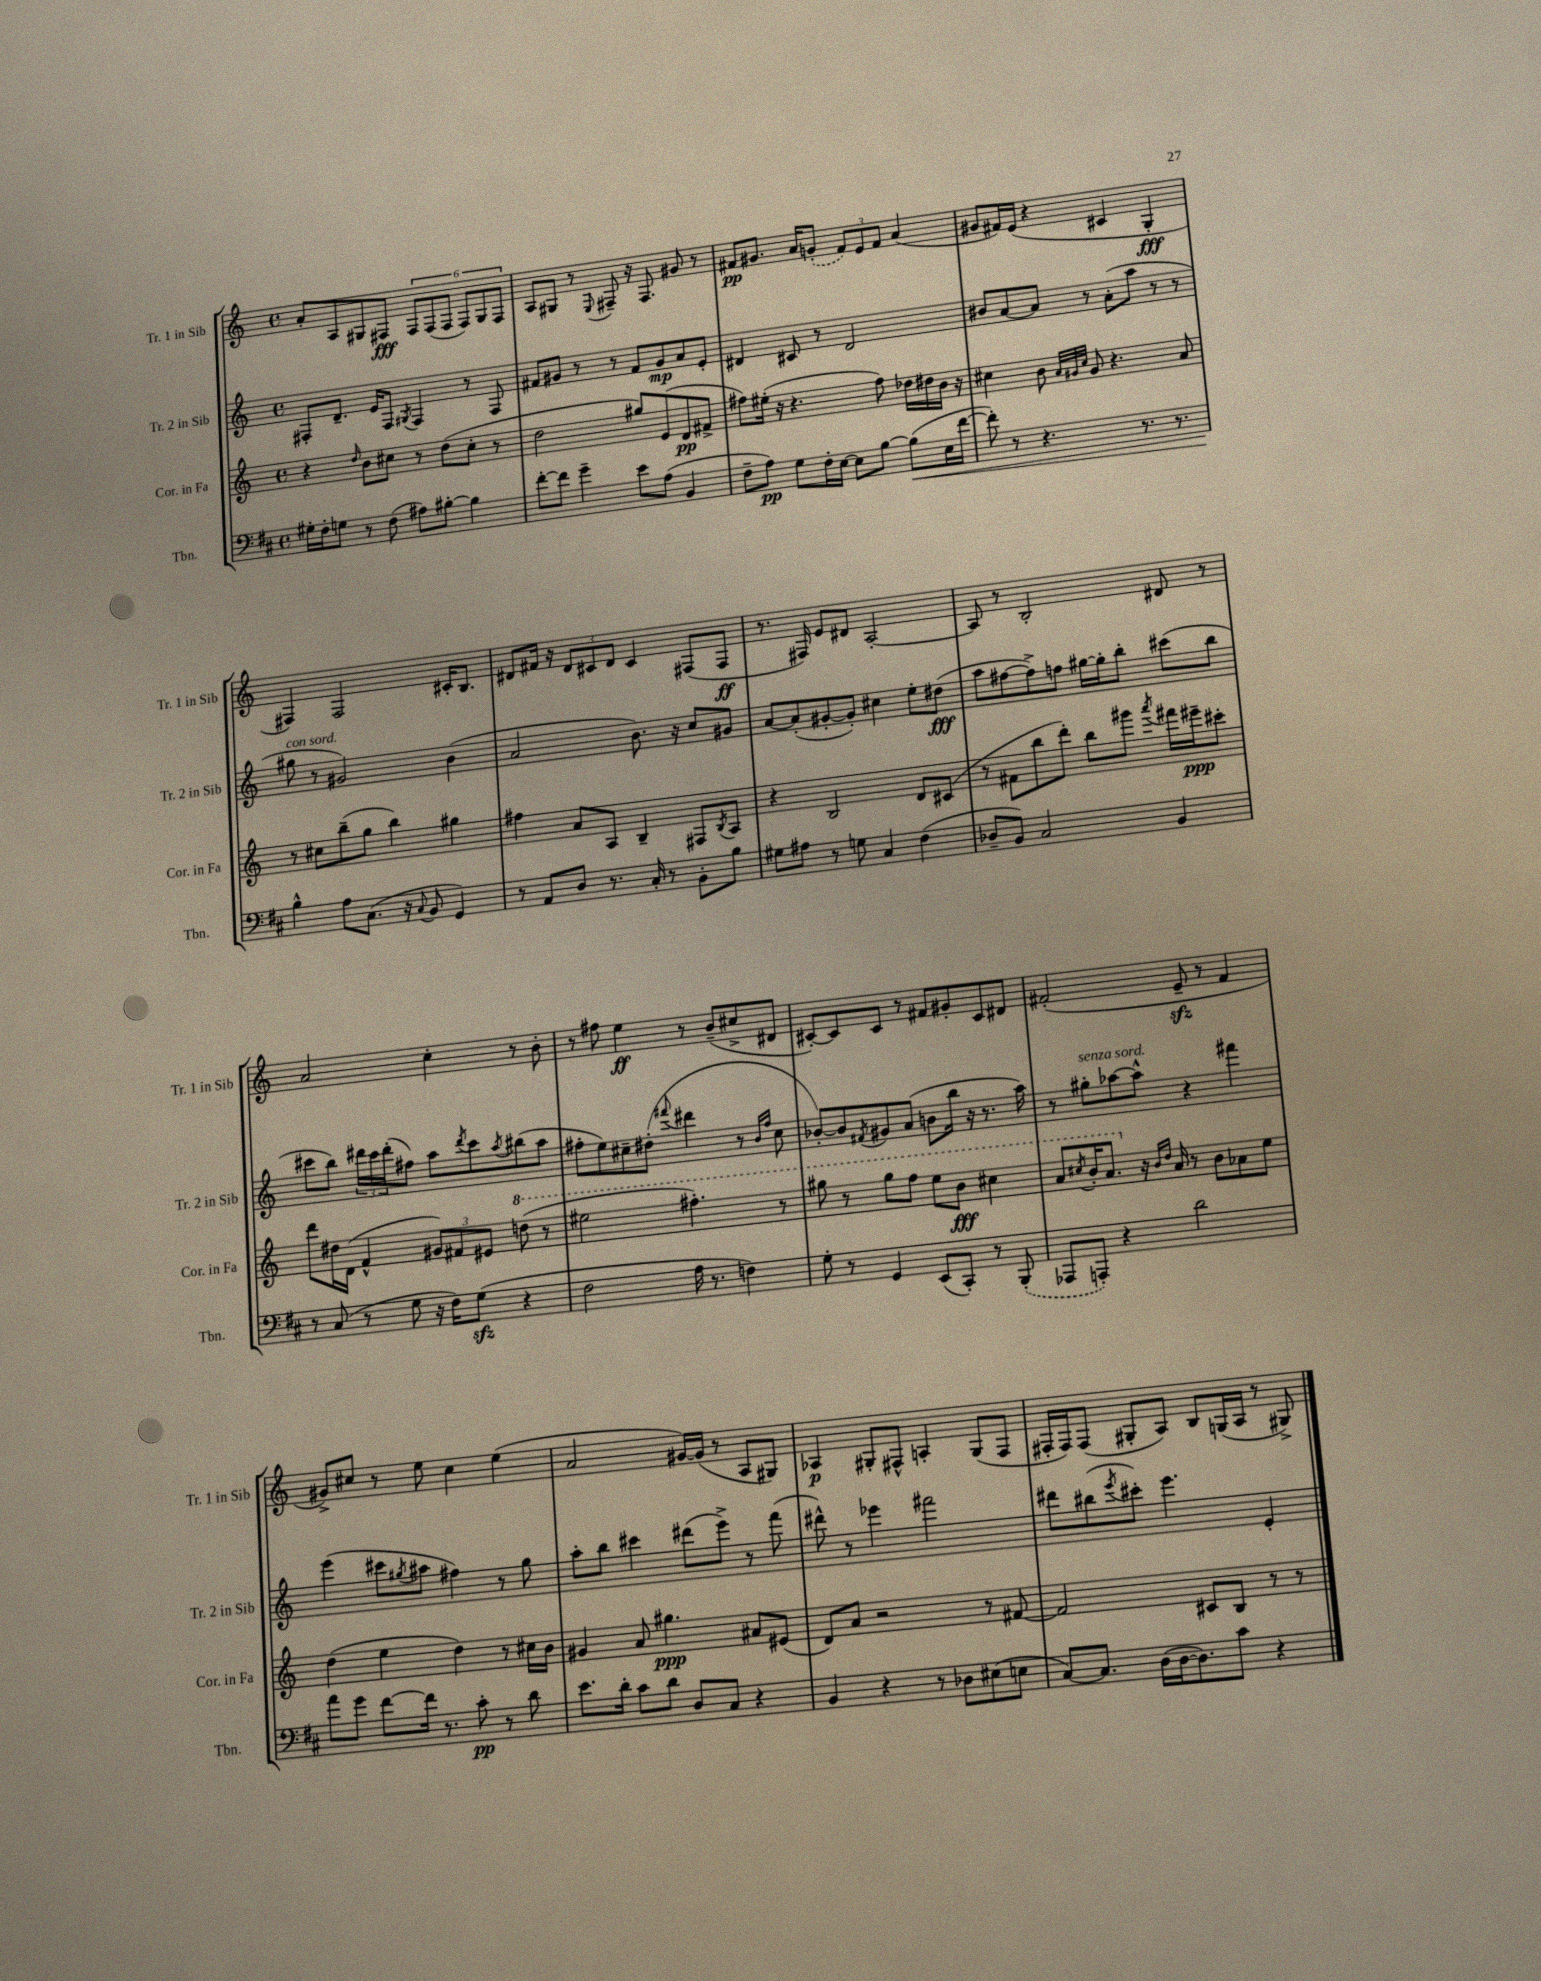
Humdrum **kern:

**kern	**dynam	**kern	**dynam	**kern	**dynam	**kern	**dynam
*part4	*part4	*part3	*part3	*part2	*part2	*part1	*part1
*staff4	*staff4	*staff3	*staff3	*staff2	*staff2	*staff1	*staff1
*I"Tbn.	*	*I"Cor. in Fa	*	*I"Tr. 2 in Sib	*	*I"Tr. 1 in Sib	*
*I'Tbn.	*	*I'Cor. in Fa	*	*I'Tr. 2 in Sib	*	*I'Tr. 1 in Sib	*
*clefF4	*	*clefG2	*	*clefG2	*	*clefG2	*
*k[f#c#]	*	*k[]	*	*k[]	*	*k[]	*
*M4/4	*	*M4/4	*	*M4/4	*	*M4/4	*
*met(c)	*	*met(c)	*	*met(c)	*	*met(c)	*
=19	=19	=19	=19	=19	=19	=19	=19
16G#X'\LL	.	4r	.	8F#X'/L	.	8a'/L	.
16F#'\J	.	.	.	.	.	.	.
8Gn\J	.	.	.	8.d~/J	.	8A/	.
.	.	16qqdd/	.	.	.	.	.
8r	.	8b\L	.	.	.	8G#X/	.
.	.	.	.	16e/KL	.	.	.
(8F#\	.	8cc#X\J	.	8F#/J	.	8F#X/J	fff
.	.	.	.	8qG#X/	.	.	.
8A#X\L)	.	8r	.	4F#/	.	12F#/L	.
.	.	.	.	.	.	(12F#/	.
[8B#X'\J	.	(8dd\L	.	.	.	.	.
.	.	.	.	.	.	12F#/J	.
4B#\]	.	8cc#'\J	.	8r	.	12F#/L)	.
.	.	.	.	.	.	12G#/	.
.	.	8r	.	8F#/	.	.	.
.	.	.	.	.	.	12F#/J	.
=20	=20	=20	=20	=20	=20	=20	=20
[8f#'\L	.	2dd\	.	8f#X/L	.	8A/L	.
8f#\J]	.	.	.	8g#X/J	.	8G#X/J	.
4g~\	.	.	.	8r	.	8r	.
.	.	.	.	.	.	8qqE/	.
.	.	.	.	8r	.	8F#X~/	.
8e\L	.	8gg#X/L)	.	8f#/L	.	16r	.
.	.	.	.	.	.	8.F#/	.
(8A\J	.	(8e/	.	8g#/	mp	.	.
4BB/	.	8d/	pp	8a/	.	8g#X/	.
.	.	8f#X^/J	.	8e'/J	.	8r	.
=21	=21	=21	=21	=21	=21	=21	=21
8F#~\L	.	8ff#X\L)	.	4d#X/	.	8f#X/L	pp
8A\J)	pp	(16ee#X'\Jk	.	.	.	8.g#X/J	.
.	.	16r	.	.	.	.	.
8G\L	.	4.r	.	8c#X/	.	.	.
.	.	.	.	.	.	16a/KL	.
16F#'\L	.	.	.	8r	.	(8gn'/J	.
[16E\JJ	.	.	.	.	.	.	.
8E\L]	.	.	.	2d#/	.	12f#/L)	.
.	.	.	.	.	.	12e/	.
[8B\J	.	8ff#\)	.	.	.	.	.
.	.	.	.	.	.	12f#/J	.
!	!LO:HP:b	!	!	!	!	!	!
(8B\L]	<	16dd-X\LL	.	.	.	(4a/	.
.	.	16dd#X\	.	.	.	.	.
16E\L	.	16b\JJ	.	.	.	.	.
[16f#\JJ	.	16r	.	.	.	.	.
=22	=22	=22	=22	=22	=22	=22	=22
8f#'\])	.	4cc#X\	.	8b#X/L	.	8g#X/L	.
8r	.	.	.	[8a/	.	16f#X/L)	.
.	.	.	.	.	.	(16e/JJ	.
4.r	.	8b\	.	8a/J]	.	4r	.
.	.	32qqa/LLL	.	.	.	.	.
.	.	32qqg#X/	.	.	.	.	.
.	.	32qqcc#/JJJ	.	.	.	.	.
.	.	8g#/	.	8r	.	.	.
.	.	4.r	.	(8a'\L	.	4c#X/	.
8.r	.	.	.	8aa\J	.	.	.
.	.	.	.	8r	.	4G'/	fff
8.r	.	.	.	.	.	.	.
.	.	8a/	.	8r	.	.	.
!!LO:LB:g=z
=23	=23	=23	=23	=23	=23	=23	=23
!	!	!	!	!LO:TX:a:i:t=con sord.	!	!	!
4B^^\	.	8r	.	8gg#X\	.	4F#X/)	.
.	.	8cc#X\L	.	8r	.	.	.
8A\L	[	(8bb~\	.	2g#X/)	.	2F#/	.
(8.C#\J	.	8gg\J	.	.	.	.	.
.	.	4bb\)	.	.	.	.	.
16r	.	.	.	.	.	.	.
8qqC#/	.	.	.	.	.	.	.
8BB/	.	.	.	.	.	.	.
4GG/)	.	4gg#X\	.	(4b\	.	16c#X'/KL	.
.	.	.	.	.	.	8.B/J	.
=24	=24	=24	=24	=24	=24	=24	=24
8r	.	4ff#X\	.	2a/	.	8d#X/L	.
8AA/L	.	.	.	.	.	16f#X/Jk	.
.	.	.	.	.	.	16r	.
8D/J	.	8a/L	.	.	.	12d#/L	.
.	.	.	.	.	.	12c#X/	.
8.r	.	8A/J	.	.	.	.	.
.	.	.	.	.	.	12d#/J	.
.	.	4B~/	.	8.b\)	.	4c#/	.
16C#'/	.	.	.	.	.	.	.
8r	.	.	.	.	.	.	.
.	.	.	.	16r	.	.	.
8BB'\L	.	8F#X/L	.	8cc/L	.	(8F#X/L	.
.	.	8qB/	.	.	.	.	.
8B\J	.	8A/J	.	8g#X/J	.	8F#/J	ff
=25	=25	=25	=25	=25	=25	=25	=25
8G#X\L	.	4r	.	[8a/L	.	8.r	.
8A#X\J	.	.	.	(8a'/]	.	.	.
.	.	.	.	.	.	16F#X/)	.
8r	.	2B/	.	[8g#X'/	.	8e/L	.
8Gn\	.	.	.	8g#'/J])	.	8d#X/J	.
4C#/	.	.	.	4cc#X\	.	[2A'/	.
(4F#\	.	8d/L	.	8ee'\L	.	.	.
.	.	(8c#X/J	.	(8dd#X\J	fff	.	.
=26	=26	=26	=26	=26	=26	=26	=26
8D-X~/L	.	8r	.	8aa\L	.	8A/]	.
8BB/J)	.	8f#X\L	.	[8ff#X\	.	8r	.
2C#/	.	8bb\	.	8ff#^\])	.	2B'/	.
.	.	8ddd'\J)	.	8ffn\J	.	.	.
.	.	8bb\L	.	[16gg#X\LL	.	.	.
.	.	.	.	16gg#'\J]	.	.	.
.	.	8ggg#X\J	.	8bb'\J	.	.	.
.	.	8qaaa/	.	.	.	.	.
4BB/	.	16fff#X\LL	.	(8ccc#X\L	.	8d#X/	.
.	.	16eee#X~\J	ppp	.	.	.	.
.	.	8ccc#X'\J	.	8bb\J	.	8r	.
!!LO:LB:g=z
=27	=27	=27	=27	=27	=27	=27	=27
8r	.	8ddd\L	.	8ccc#X\L	.	2a/	.
(8C#/	.	16dd#X\L	.	8bb\J)	.	.	.
.	.	(16d\JJ	.	.	.	.	.
8r	.	4f^^/	.	24ddd#X\LL	.	.	.
.	.	.	.	24ccc#\	.	.	.
.	.	.	.	(24ddd#'\J	.	.	.
8G\	.	.	.	8ff#X\J)	.	.	.
16r	.	12g#X/L)	.	8aa\L	.	4cc'\	.
16F#\KL)	.	.	.	.	.	.	.
.	.	12f#X/	.	.	.	.	.
.	.	.	.	8qddd#/	.	.	.
(8Gzz\J	.	.	.	8ccc#\	.	.	.
.	.	12e#X/J	.	.	.	.	.
.	.	.	.	8qaa/	.	.	.
*	*	*8va	*	*	*	*	*
4r	.	(8dddn\	.	(8bb#X\	.	8r	.
.	.	8r	.	8aa\J	.	8b'\	.
=28	=28	=28	=28	=28	=28	=28	=28
2F#\	.	2eee#X\	.	8ff#X'\L	.	8r	.
.	.	.	.	8ee\)	.	8ff#X\	.
.	.	.	.	8cc#X~\	.	4ee\	ff
.	.	.	.	(8dd#X'\J	.	.	.
.	.	.	.	8qqfff#X/	.	.	.
16A\	.	4.fff#X'\)	.	4ddd#X\	.	8r	.
8.r	.	.	.	.	.	.	.
.	.	.	.	.	.	(8b~/L	.
4Fn\)	.	.	.	8r	.	8cc#X^/	.
.	.	.	.	16qqb/LL	.	.	.
.	.	.	.	16qqff#/JJ	.	.	.
.	.	8r	.	8cc#\	.	8d#X/J	.
=29	=29	=29	=29	=29	=29	=29	=29
8G'\	.	8ggg#X\	.	[8b-X'/L)	.	[8c#X'/L)	.
8r	.	8r	.	8b-/]	.	8c#/]	.
.	.	.	.	8qf#X/	.	.	.
4GG/	.	8ggg#\L	.	8g#X/	.	8c#/J	.
.	.	8fff\J	.	(8a/J	.	8r	.
(8EE/L	.	8eee\L	.	8bn\L	.	8f#X/L	.
8CC#'/J)	.	8bb\J	fff	16bb\Jk	.	8g#X'/	.
.	.	.	.	16r	.	.	.
8r	.	4ccc#X\	.	8.r	.	8c#/	.
(8BBB'/	.	.	.	.	.	8d#X/J	.
.	.	.	.	16aa\)	.	.	.
=30	=30	=30	=30	=30	=30	=30	=30
8AAA-X/L	.	8aa/L	.	8r	.	(2f#X'/	.
.	.	8qccc#X/	.	.	.	.	.
!	!	!	!	!LO:TX:a:i:t=senza sord.	!	!	!
8AAAn'/J)	.	16bb'/K	.	8gg#X'\L	.	.	.
.	.	8.aa/J	.	.	.	.	.
4r	.	.	.	[8aa-X\	.	.	.
*	*	*X8va	*	*	*	*	*
.	.	16r	.	8aa-^^\J]	.	.	.
.	.	16qqb/LL	.	.	.	.	.
.	.	16qqdd/JJ	.	.	.	.	.
.	.	16a/	.	.	.	.	.
2d\	.	8r	.	4r	.	8ezz~/	.
.	.	8b\L	.	.	.	8r	.
.	.	8a-X\	.	4fff#X\	.	4f#/	.
.	.	8ee\J	.	.	.	.	.
!!LO:LB:g=z
=31	=31	=31	=31	=31	=31	=31	=31
8a\L	.	(4dd\	.	(4eee\	.	8g#X^/L)	.
8g\J	.	.	.	.	.	8cc#X/J	.
[8f#\L	.	4ee\	.	8ccc#X\L	.	8r	.
.	.	.	.	8qgg#X/	.	.	.
16f#\Jk]	.	.	.	8aa#X\J	.	8ee\	.
8.r	.	.	.	.	.	.	.
.	.	4dd\)	.	4ff#X\)	.	4cc#\	.
8c#'\	pp	.	.	.	.	.	.
8r	.	8r	.	8r	.	(4ee\	.
8d\	.	16cc#X\LL	.	8gg#\	.	.	.
.	.	16b\JJ	.	.	.	.	.
=32	=32	=32	=32	=32	=32	=32	=32
8.e\L	.	4g#X/	.	8aa'\L	.	2a/	.
.	.	.	.	8bb\J	.	.	.
16d'\Jk	.	.	.	.	.	.	.
8c#\L	.	8a/	.	4ccc#X\	.	.	.
8d\J	.	4.gg#X\	ppp	.	.	.	.
8D/L	.	.	.	(8ddd#X\L	.	[16g#X/LL)	.
.	.	.	.	.	.	(16g#/JJ]	.
8C#/J	.	.	.	8eee^\J)	.	8r	.
4r	.	8a#X/L	.	8r	.	8A/L	.
.	.	(8e#X/J	.	(8fff\	.	8G#X/J)	.
=33	=33	=33	=33	=33	=33	=33	=33
4BB/	.	8d/L)	.	8ddd#X^^\)	.	4A-X/	p
.	.	8a/J	.	8r	.	.	.
4r	.	2r	.	4eee-X\	.	8G#X'/L	.
.	.	.	.	.	.	8F#X^^/J	.
8r	.	.	.	2fff#X\	.	4An'/	.
8D-X\L	.	.	.	.	.	.	.
(8E#X\	.	8r	.	.	.	(8G#/L	.
8En\J	.	[8f#X/	.	.	.	8F#/J	.
=34	=34	=34	=34	=34	=34	=34	=34
[8C#/L)	.	2f#/]	.	8ddd#X\L	.	16F#X'/LL	.
.	.	.	.	.	.	16F#/J)	.
8.C#/J]	.	.	.	(8bb#X\	.	(8F#/J	.
.	.	.	.	8qeee/	.	.	.
.	.	.	.	8ccc#X'\J)	.	8G#X'/L	.
(16D\LL	.	.	.	.	.	.	.
[16D\J	.	.	.	4.eee\	.	8A/J)	.
8.D\])	.	.	.	.	.	.	.
.	.	8c#X/L	.	.	.	8B/L	.
8c#\J	.	8B/J	.	.	.	(16Gn/L	.
.	.	.	.	.	.	16A/JJ	.
4r	.	8r	.	4e'/	.	8r	.
.	.	8r	.	.	.	8G#X^/)	.
==	==	==	==	==	==	==	==
*-	*-	*-	*-	*-	*-	*-	*-
